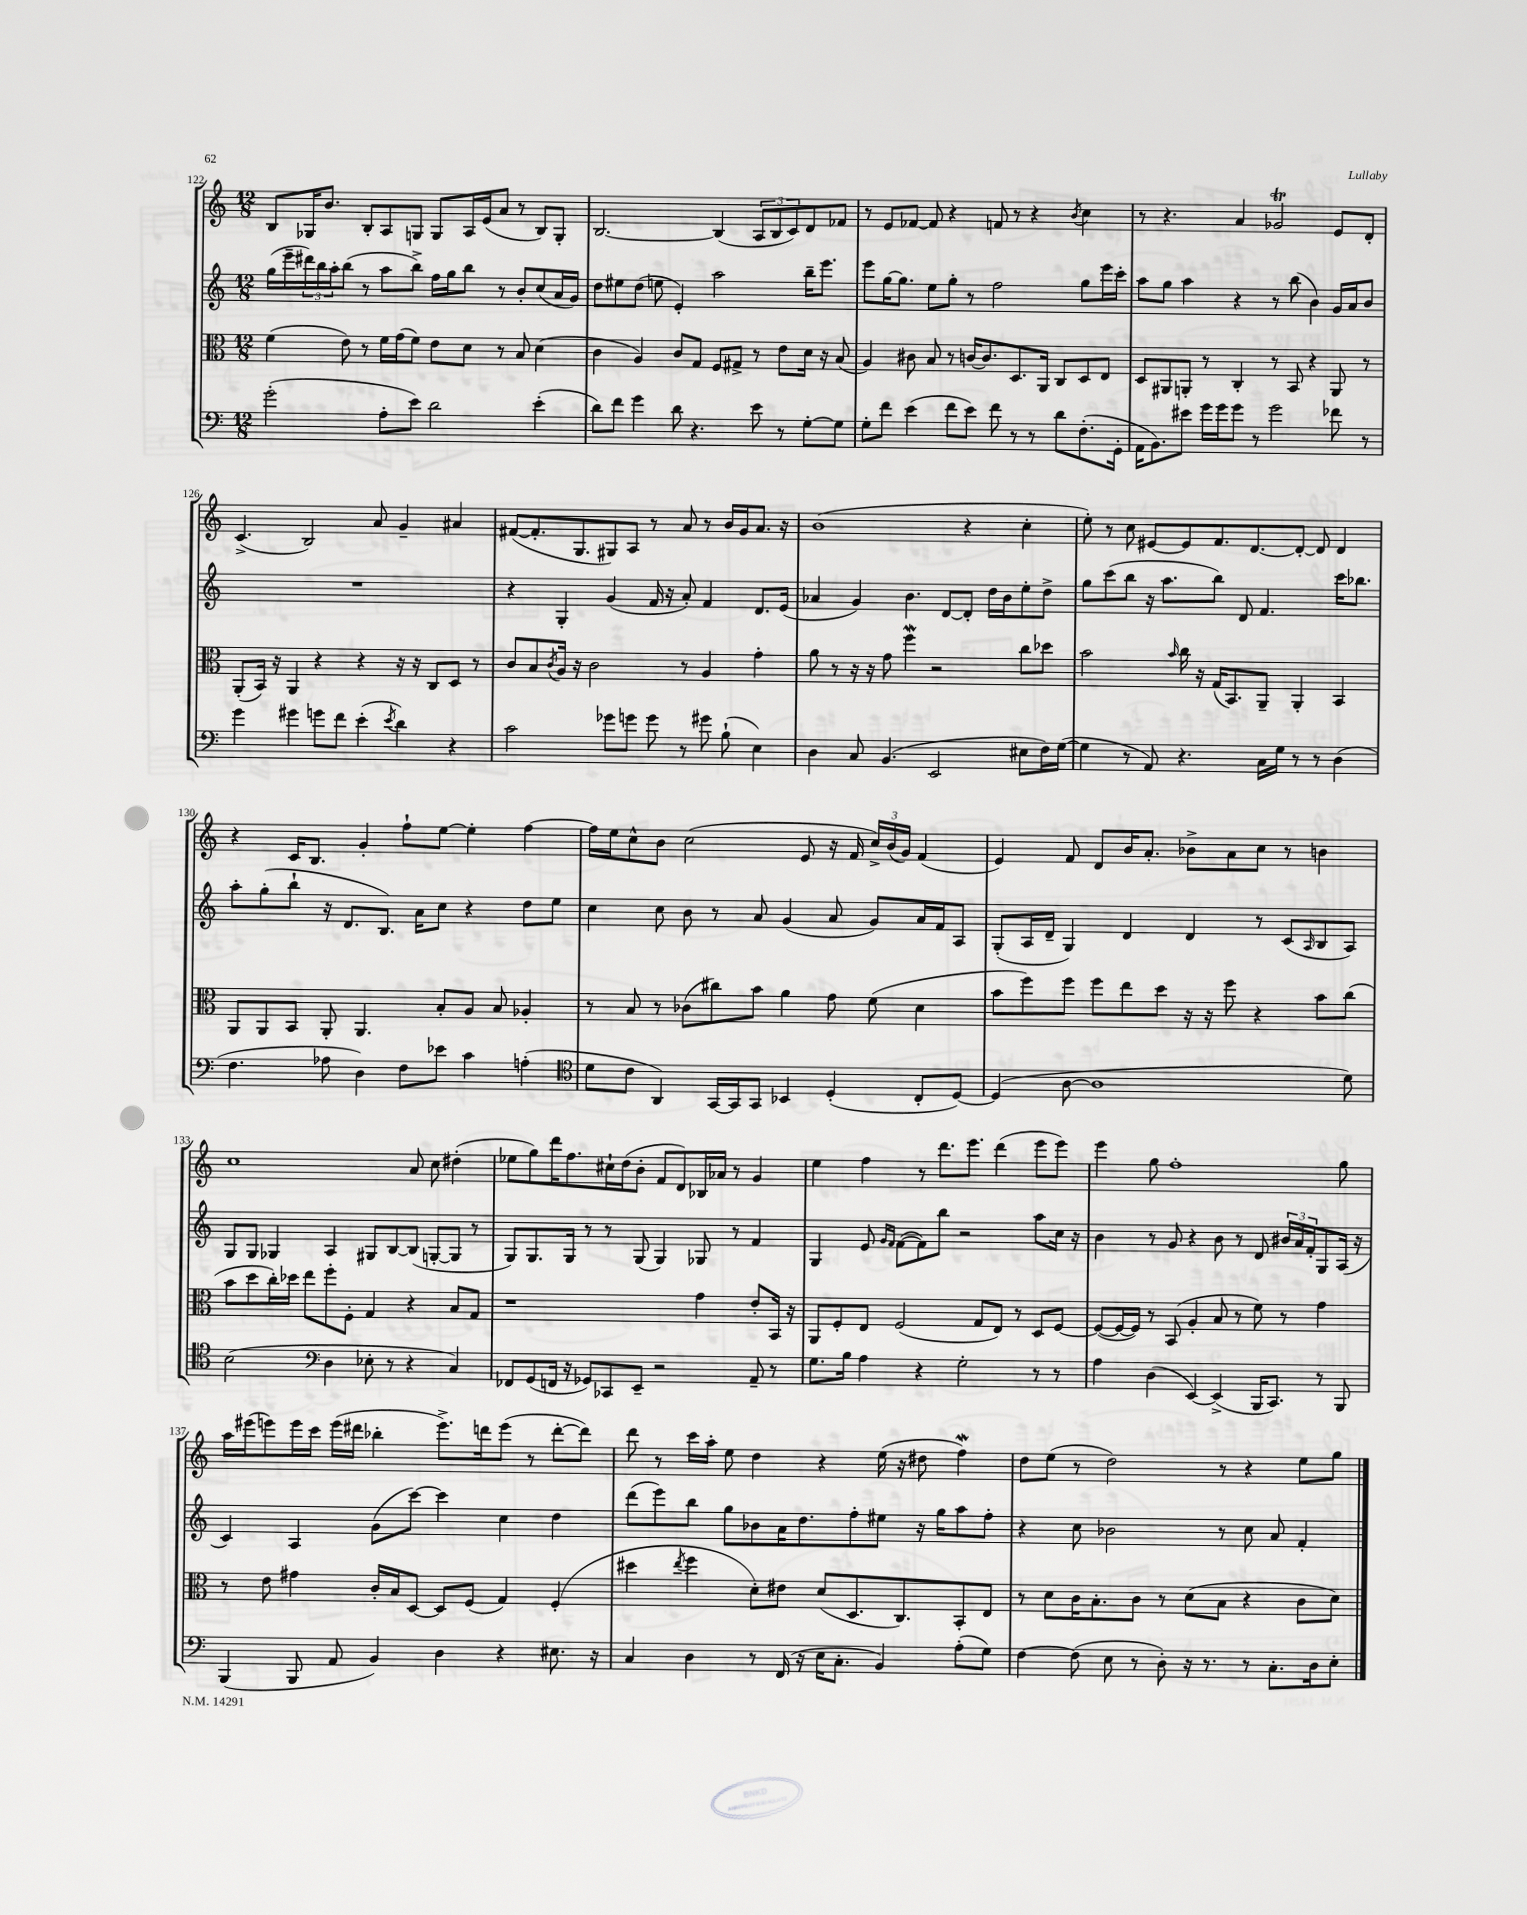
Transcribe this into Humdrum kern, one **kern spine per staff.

**kern	**kern	**kern	**kern
*part4	*part3	*part2	*part1
*staff4	*staff3	*staff2	*staff1
*clefF4	*clefC3	*clefG2	*clefG2
*k[]	*k[]	*k[]	*k[]
*M12/8	*M12/8	*M12/8	*M12/8
=122	=122	=122	=122
(2g'\	(4f\	(16gg\LL	8B/L
.	.	16eee~\	.
.	.	24ddd#X\)	16G-X/K
.	.	24bb\	.
.	.	.	8.b/J
.	.	24aa'\J	.
.	8e\)	(8bb\J	.
.	8r	8r	8B'/L
8A'\L	16f\LL	8aa\L	8A/
.	(16g\J	.	.
8e\J)	8f\J)	8bb^\J)	8Gn/J
2d\	8e\L	16ff\LL	8G/L
.	.	16gg\J	.
.	8d\J	8bb\J	16A/L
.	.	.	(16e/J
.	8r	8r	8a/J
.	8B/	8b'/L	8r
(4e'\	(4d\	(8cc/	8B/L)
.	.	16a/L	8G'/J
.	.	16g/JJ)	.
=123	=123	=123	=123
8d\L)	4c\	8dd\L	[2.B/
8f\J	.	8ee#X\	.
4g\	4A/)	(8dd\J	.
.	.	8een\	.
8d\	8c/L	4e'/)	.
4.r	8G/J	.	.
.	8F/L	2aa\	(4B/]
.	8G#X^/J	.	.
8e\	8r	.	12A/L
.	.	.	12B/
8r	8e\L	.	.
.	.	.	12c/)
[8G'\L	16d\Jk	16bb~\KL	8d/
.	16r	8.eee\J	.
8G\J]	(8B/	.	8f-X/J
=124	=124	=124	=124
8G'\L	4A/)	8eee\L	8r
8f\J	.	[16gg\K	8e/L
.	.	8.gg\J]	.
(4e\	8c#X\	.	[8f-X/J
.	8B/	8ee\L	8f-/]
8f\L	8r	8gg'\J	4r
8e\J)	[16cn/KL	8r	.
.	8.c/]	.	.
8f\	.	2ff\	8fn/
8r	8.D/	.	8r
8r	.	.	4r
.	16AA/Jk	.	.
8d\L	8C/L	.	.
.	.	.	8qb/
(8.F'\	8D/	8gg\L	4cc\
.	8E/J	16eee\L	.
16GG'\Jk	.	16ccc'\JJ	.
=125	=125	=125	=125
16AA\KL	8D/L	8aa\L	8r
8.BB\)	.	.	.
.	8AA#X/	8gg\J	4.r
8e#X\J	8AAn'/J	4aa\	.
16g\LL	8r	.	.
16g\J	.	.	.
8g\J	4C'/	4r	4a/
8r	.	.	.
2g\	8r	8r	2g-XT/
.	8BB/	(8bb\	.
.	4r	4b\)	.
8f-X\	8AA/	16g/LL	8e/L
.	.	16a/J	.
8r	8r	8b/J	8d'/J
!!LO:LB:g=z
=126	=126	=126	=126
4g\	(8AA'/L	1.r	(4.c^/
.	16BB/Jk)	.	.
.	16r	.	.
4g#X\	4AA/	.	.
.	.	.	2B/)
8gn\L	4r	.	.
8f\J	.	.	.
(4e'\	4r	.	.
.	.	.	8a/
8qe/	.	.	.
4d\)	16r	.	4g~/
.	16r	.	.
.	8C/L	.	.
4r	8D/J	.	4a#X/
.	8r	.	.
=127	=127	=127	=127
2c\	8c/L	4r	([8f#X/L
.	8B/	.	8.f#'/]
.	8qc/	.	.
.	16A/Jk	4G'/	.
.	16r	.	8.G/
.	2c\	.	.
8g-X\L	.	(4g/	8G#X/)
8gn\J	.	.	8A/J
8g\	.	16f/	8r
.	.	16r	.
8r	8r	8a'/)	8a/
8g#X\	4A/	4f/	8r
(8B`\	.	.	16b/LL
.	.	.	16g/J
4E\)	4g'\	8.d/L	8.a/J
.	.	(16e/Jk	16r
=128	=128	=128	=128
4D\	8a\	4a-X/	(1b
.	8r	.	.
8C/	16r	4g/)	.
.	16r	.	.
(4.BB/	8g\	.	.
.	4ffw\	4.b\	.
2EE/	2r	.	.
.	.	[8d/L	.
.	.	8d'/J]	4r
.	.	16dd\LL	.
.	.	16b\J	.
8E#X\L	8cc\L	8ee'\	4cc'\
16F\L)	8dd-X\J	8dd^\J	.
([16G\JJ	.	.	.
=129	=129	=129	=129
4G\]	2b\	8gg\L	8ee'\)
.	.	(8ccc\	8r
8r	.	8bb\J	8cc\
8AA/)	.	16r	[8e#X/L
.	.	8.aa\L	.
.	16qqb/	.	.
4.r	16cc\	.	8e#/]
.	16r	.	.
.	(16G/KL	8bb\J)	8.f/
.	8.BB/)	.	.
.	.	8d/	.
.	.	.	[8.d/
16C\LL	8AA~/J	4.f/	.
16G\JJ	.	.	.
8r	4AA'/	.	8d'/J_
8r	.	.	8d/]
(4D\	4BB/	16ccc\KL	4d/
.	.	8.bb-X\J	.
!!LO:LB:g=z
=130	=130	=130	=130
4.F\	8AA/L	8aa'\L	4r
.	8AA/	(8gg'\	.
.	8BB/J	8bb`\J	16c/KL
.	.	.	8.B/J
8A-X\	8AA'/	16r	.
.	.	8.d/L	.
4D\)	4.AA/	.	4g'/
.	.	8.B/J)	.
8F\L	.	.	8ff`\L
.	.	16a\KL	.
8e-X\J	8B'/L	8cc\J	[8ee\J
4c\	8A/J	4r	4ee'\]
.	8B/	.	.
(4An'\	4A-X'/	8dd\L	[4ff\
.	.	8ee\J	.
=131	=131	=131	=131
*clefC4	*	*	*
8d\L	8r	4cc\	16ff\LL]
.	.	.	16ee\J
8c\J	8B/	.	8cc^^\
4AA/)	8r	8cc\	8b\J
.	(8c-X\L	8b\	(2cc\
[16GG/LL	8cc#X\)	8r	.
16GG/J]	.	.	.
8GG/J	8b\J	8a/	.
4BB-X/	4a\	(4g/	.
.	.	.	8e/
(4D'/	8g\	8a/	16r
.	.	.	16f/
.	(8f\	8g/L)	24cc^/LL)
.	.	.	(24b/
.	.	.	24g/JJ)
8C'/L	4d\	16a/L	(4f/
.	.	16f/J	.
[8D/J)	.	8A/J	.
=132	=132	=132	=132
(4D/]	8b\L	(8G'/L	4e/)
.	8ff\)	16A/L	.
.	.	16d~/JJ	.
[8A\	8ff\J	4G/)	8f/
1A]	8ff\L	.	8d/L
.	8ee\	4d/	16b/K
.	.	.	8.a'/J
.	8dd\J	.	.
.	16r	4d/	8b-X^\L
.	16r	.	.
.	8ff\	.	8a\
.	4r	8r	8cc\J
.	.	(8c/L	8r
.	.	16qqA/	.
.	8b\L	8B/	4bn\
8d\)	(8cc\J	8A/J)	.
!!LO:LB:g=z
=133	=133	=133	=133
(2B\	8b\L	8G/L	1cc
.	8dd\	8G/J	.
.	16cc'\L)	4G-X/	.
.	16dd-X\JJ	.	.
.	8ee\L	.	.
*clefF4	*	*	*
4D\	8ff'\	4A/	.
.	8F'\J	.	.
8E-X'\	4G/	8G#X/L	.
8r	.	[8B/	.
4r	4r	(8B/J]	8a/
.	.	[8Gn'/L	8cc\
4C/)	8B/L	8G/J]	(4dd#X'\
.	8G/J	8r	.
=134	=134	=134	=134
8FF-X/L	1r	8G/L)	8ee-X\L
(8GG/	.	8.G/	8gg\)
16FFn/Jk	.	.	16ddd\K
16r	.	16G/Jk	8.ff\
8GG-X/L)	.	8r	.
8CC-X/	.	8r	16cc#X`\L
.	.	.	(16dd\J
8EE~/J	.	(8G/	8b'\J
2r	.	4G/)	8f/L
.	.	.	8d/)
.	4g\	8G-X/	16B-X/L
.	.	.	16a-X/JJ
.	.	8r	8r
8AA~/	8e'/L	4f/	4g/
8r	16BB/Jk	.	.
.	16r	.	.
=135	=135	=135	=135
8.G\L	8AA/L	4G/	4ee\
.	8F'/	.	.
16B\Jk	.	.	.
4A\	8E/J	8e/	4ff\
.	.	16qqg/LL	.
.	.	16qqf/JJ	.
.	(2F/	([8f\L	.
4r	.	8f\])	8r
.	.	8bb\J	8.ddd\L
2G'\	.	2r	.
.	.	.	8.eee\J
.	8G/L	.	.
.	8E/J)	.	(4ddd\
.	8r	.	.
8r	8D/L	8aa\L	8eee\L
8r	[8F/J	16cc\Jk	8eee\J)
.	.	16r	.
=136	=136	=136	=136
4A\	(8F/L_	4b\	4eee\
.	16F/L_	.	.
.	16F/JJ])	.	.
(4D\	8r	8r	8gg\
.	(8BB/	8g/	1ff'
[4EE/)	4A'/	4r	.
(4EE^/]	8B/	8b\	.
.	8r	8r	.
16BBB/KL	8f\)	8d/	.
8.CC/J)	.	.	.
.	8r	24b#X/LL	.
.	.	24a/	.
.	.	24f'/J	.
8r	4g\	8G/	.
8BBB/	.	(16A/Jk	8gg\
.	.	16r	.
!!LO:LB:g=z
=137	=137	=137	=137
(4BBB/	8r	4c/)	16aa\LL
.	.	.	(16eee#X\J
.	8e\	.	8eeen\)
8BBB/	4g#X\	4A/	16eee\L
.	.	.	16ccc\JJ
8AA/	.	.	(16eee\LL
.	.	.	16ddd#X\JJ
4BB/)	16c'/LL	(8g\L	4bb-X'\
.	16B/J	.	.
.	[8D/J	[8ccc\J)	.
4D\	8D/L]	4ccc\]	8.eee^\L)
.	(8F/J	.	.
.	.	.	16dddn\k
4r	4G/)	4cc\	(8eee\J
.	.	.	8r
8.E#X\	(4F'/	4dd\	[8ddd'\L
.	.	.	8ddd\J])
16r	.	.	.
=138	=138	=138	=138
4C/	4dd#X\	(8ddd\L	8ddd\
.	.	8eee\)	8r
.	8qee/	.	.
4D\	4ff\	8bb\J	16ccc\LL
.	.	.	16aa'\JJ
.	.	8gg\L	8ee\
8r	8d'\L)	8b-X\	4dd\
(16FF/	8e#X\J	16a\K	.
16r	.	8.dd\	.
16E\KL	(8d/L	.	4r
8.C'\J	.	.	.
.	8.D/	8ff'\	.
4BB/)	.	8ee#X\J	(16ee\
.	8.C/)	.	16r
.	.	16r	8dd#X\
.	.	16gg\KL	.
(8A'\L	8BB'/	8aa\	4ffw\)
8G\J)	8E/J	8ff'\J	.
=139	=139	=139	=139
[4F\	8r	4r	8dd\L
.	8d\L	.	(8ee\J
(8F\]	16c\K	8cc\	8r
.	8.B'\	.	.
8E\	.	2b-X\	2dd\)
8r	8c\J	.	.
8D'\)	8r	.	.
16r	(8d\L	.	.
8.r	.	.	.
.	8B\J	8r	8r
8r	4r	8cc\	4r
8.C'\L	.	8a/	.
.	8c\L	4f'/	8ee\L
16D\k	.	.	.
8E'\J	8d\J)	.	8gg\J
==	==	==	==
*-	*-	*-	*-
